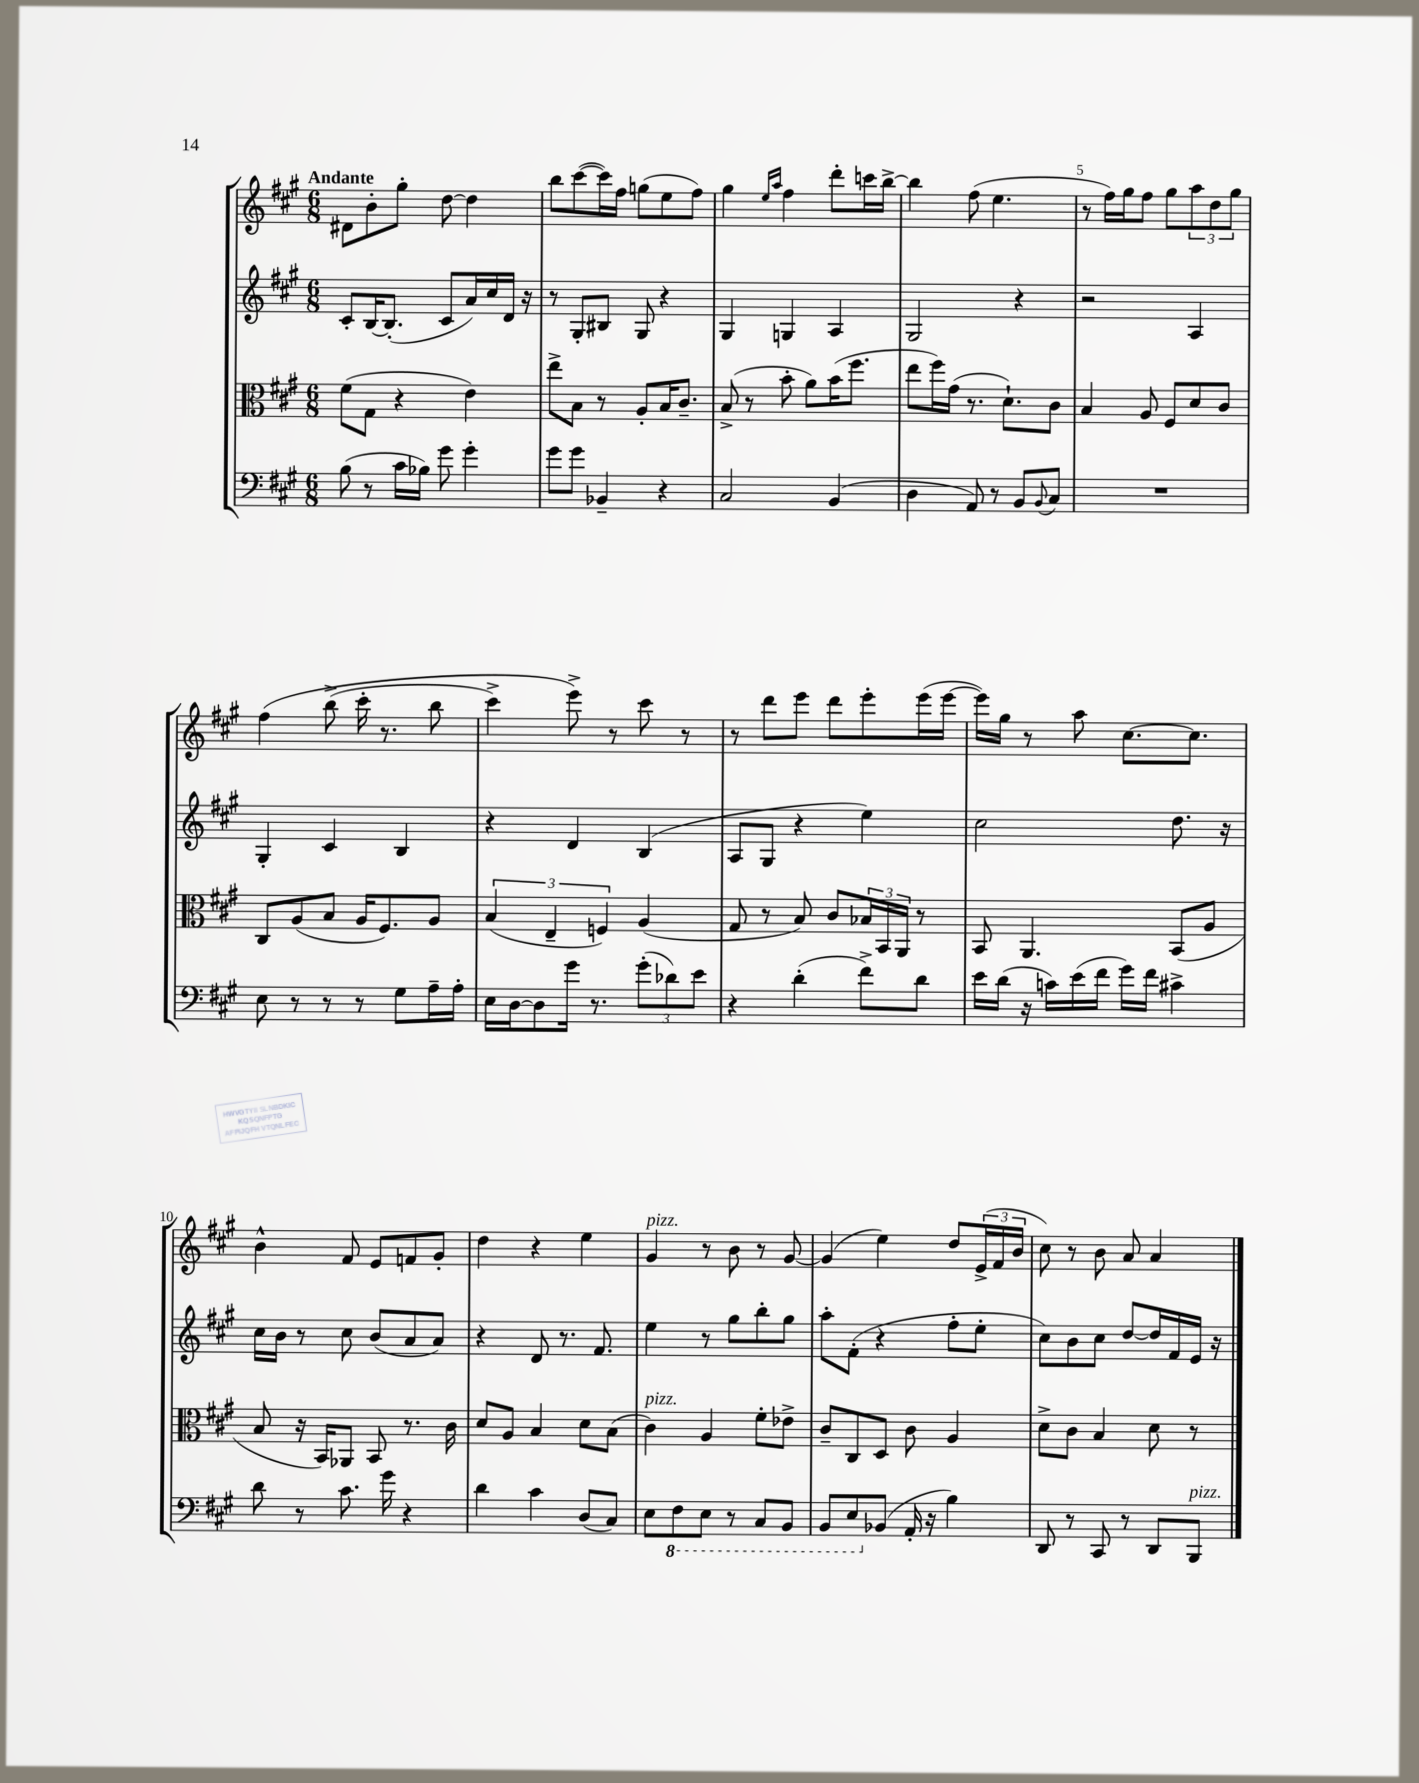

**kern	**kern	**kern	**kern
*staff4	*staff3	*staff2	*staff1
*clefF4	*clefC3	*clefG2	*clefG2
*k[f#c#g#]	*k[f#c#g#]	*k[f#c#g#]	*k[f#c#g#]
*M6/8	*M6/8	*M6/8	*M6/8
(8B	(8f#	8c#'	8d#
8r	8G#	[16B	8b'
.	.	(8.B']	.
16c#	4r	.	8gg#'
16B-)	.	.	.
8g#	.	8c#	[8dd
4g#'	4e)	16a)	4dd]
.	.	16cc#	.
.	.	16d	.
.	.	16r	.
=	=	=	=
8g#	8ee^	8r	8bb
8g#	8B	8G#'	([8ccc#
4BB-~	8r	8B#	16ccc#])
.	.	.	16ff#
.	8A'	8G#	(8gg
4r	16B	4r	8ee
.	8.c#~	.	.
.	.	.	8ff#)
=	=	=	=
2C#	(8B^	4G#	4gg#
.	8r	.	.
.	.	.	16qqee
.	.	.	16qqaa
.	8b'	4G	4ff#
.	8a)	.	.
(4BB	(16b	4A	8ddd'
.	8.ff#	.	.
.	.	.	16ccc
.	.	.	[16bb^
=	=	=	=
4D	8ee	2G#	4bb]
.	16ff#)	.	.
.	(16g#	.	.
8AA)	8.r	.	(8ff#
8r	.	.	4.ee
.	8.d`)	.	.
8BB	.	4r	.
8qqBB	.	.	.
8C#	8c#	.	.
=	=	=	=
2.r	4B	2r	8r
.	.	.	16ff#)
.	.	.	16gg#
.	8A	.	8ff#
.	8F#	.	8gg#
.	8d	4A	12aa
.	.	.	12dd
.	8c#	.	.
.	.	.	12gg#
=	=	=	=
8E	8C#	4G#'	&(4ff#
8r	(8A	.	.
8r	8B	4c#	(8bb^
8r	16A	.	16ccc#'
.	8.F#)	.	8.r
8G#	.	4B	.
16A~	8A	.	8bb
16A'	.	.	.
=	=	=	=
16E	(6B	4r	4ccc#^)
[16D	.	.	.
8D]	.	.	.
.	6E~	.	.
16g#	.	4d	8eee^&)
8.r	.	.	.
.	6F)	.	.
.	.	.	8r
(12g#'	(4A	(4B	8ccc#
12d-)	.	.	.
.	.	.	8r
12e	.	.	.
=	=	=	=
4r	8G#	8A	8r
.	8r	8G#	8ddd
(4d'	8B)	4r	8eee
.	8c#	.	8ddd
8f#^)	24B-	4ee)	8eee'
.	24BB	.	.
.	24AA	.	.
8d	8r	.	(16eee
.	.	.	[16eee
=	=	=	=
16e	8BB	2cc#	16eee])
(16d	.	.	16gg#
16r	4.AA	.	8r
16c)	.	.	.
(16e	.	.	8aa
16f#	.	.	.
16g#)	.	.	[8.cc#
16f#	.	.	.
4c#^	(8BB	8.dd	.
.	.	.	8.cc#]
.	8A	.	.
.	.	16r	.
=	=	=	=
8d	8B	16cc#	4b^^
.	.	16b	.
8r	16r	8r	.
.	16BB)	.	.
8.c#	8AA-	8cc#	8f#
.	8BB	(8b	8e
16g#	.	.	.
4r	8.r	8a	8f
.	.	8a)	8g#'
.	16c#	.	.
=	=	=	=
4d	8d	4r	4dd
.	8A	.	.
4c#	4B	8d	4r
.	.	8.r	.
(8D	8d	.	4ee
.	.	8.f#	.
8C#)	(8B	.	.
=	=	=	=
8E	4c#)	4ee	4g#
8FF#	.	.	.
8EE	4A	8r	8r
8r	.	8gg#	8b
8CC#	8f#'	8bb'	8r
8BBB	8e-^	8gg#	[8g#
=	=	=	=
8BBB	8c#~	8aa'	(4g#]
8EE	8C#	(8f#'	.
(8BB-	8D	4r	4ee)
16AA'	8c#	.	.
16r	.	.	.
4B)	4A	8ff#'	8dd
.	.	8ee'	(24e^
.	.	.	24f#
.	.	.	24b
=	=	=	=
8DD	8d^	8cc#)	8cc#)
8r	8c#	8b	8r
8CC#	4B	8cc#	8b
8r	.	[8dd	8a
8DD	8d	16dd]	4a
.	.	16f#	.
8BBB	8r	16e	.
.	.	16r	.
==	==	==	==
*-	*-	*-	*-
